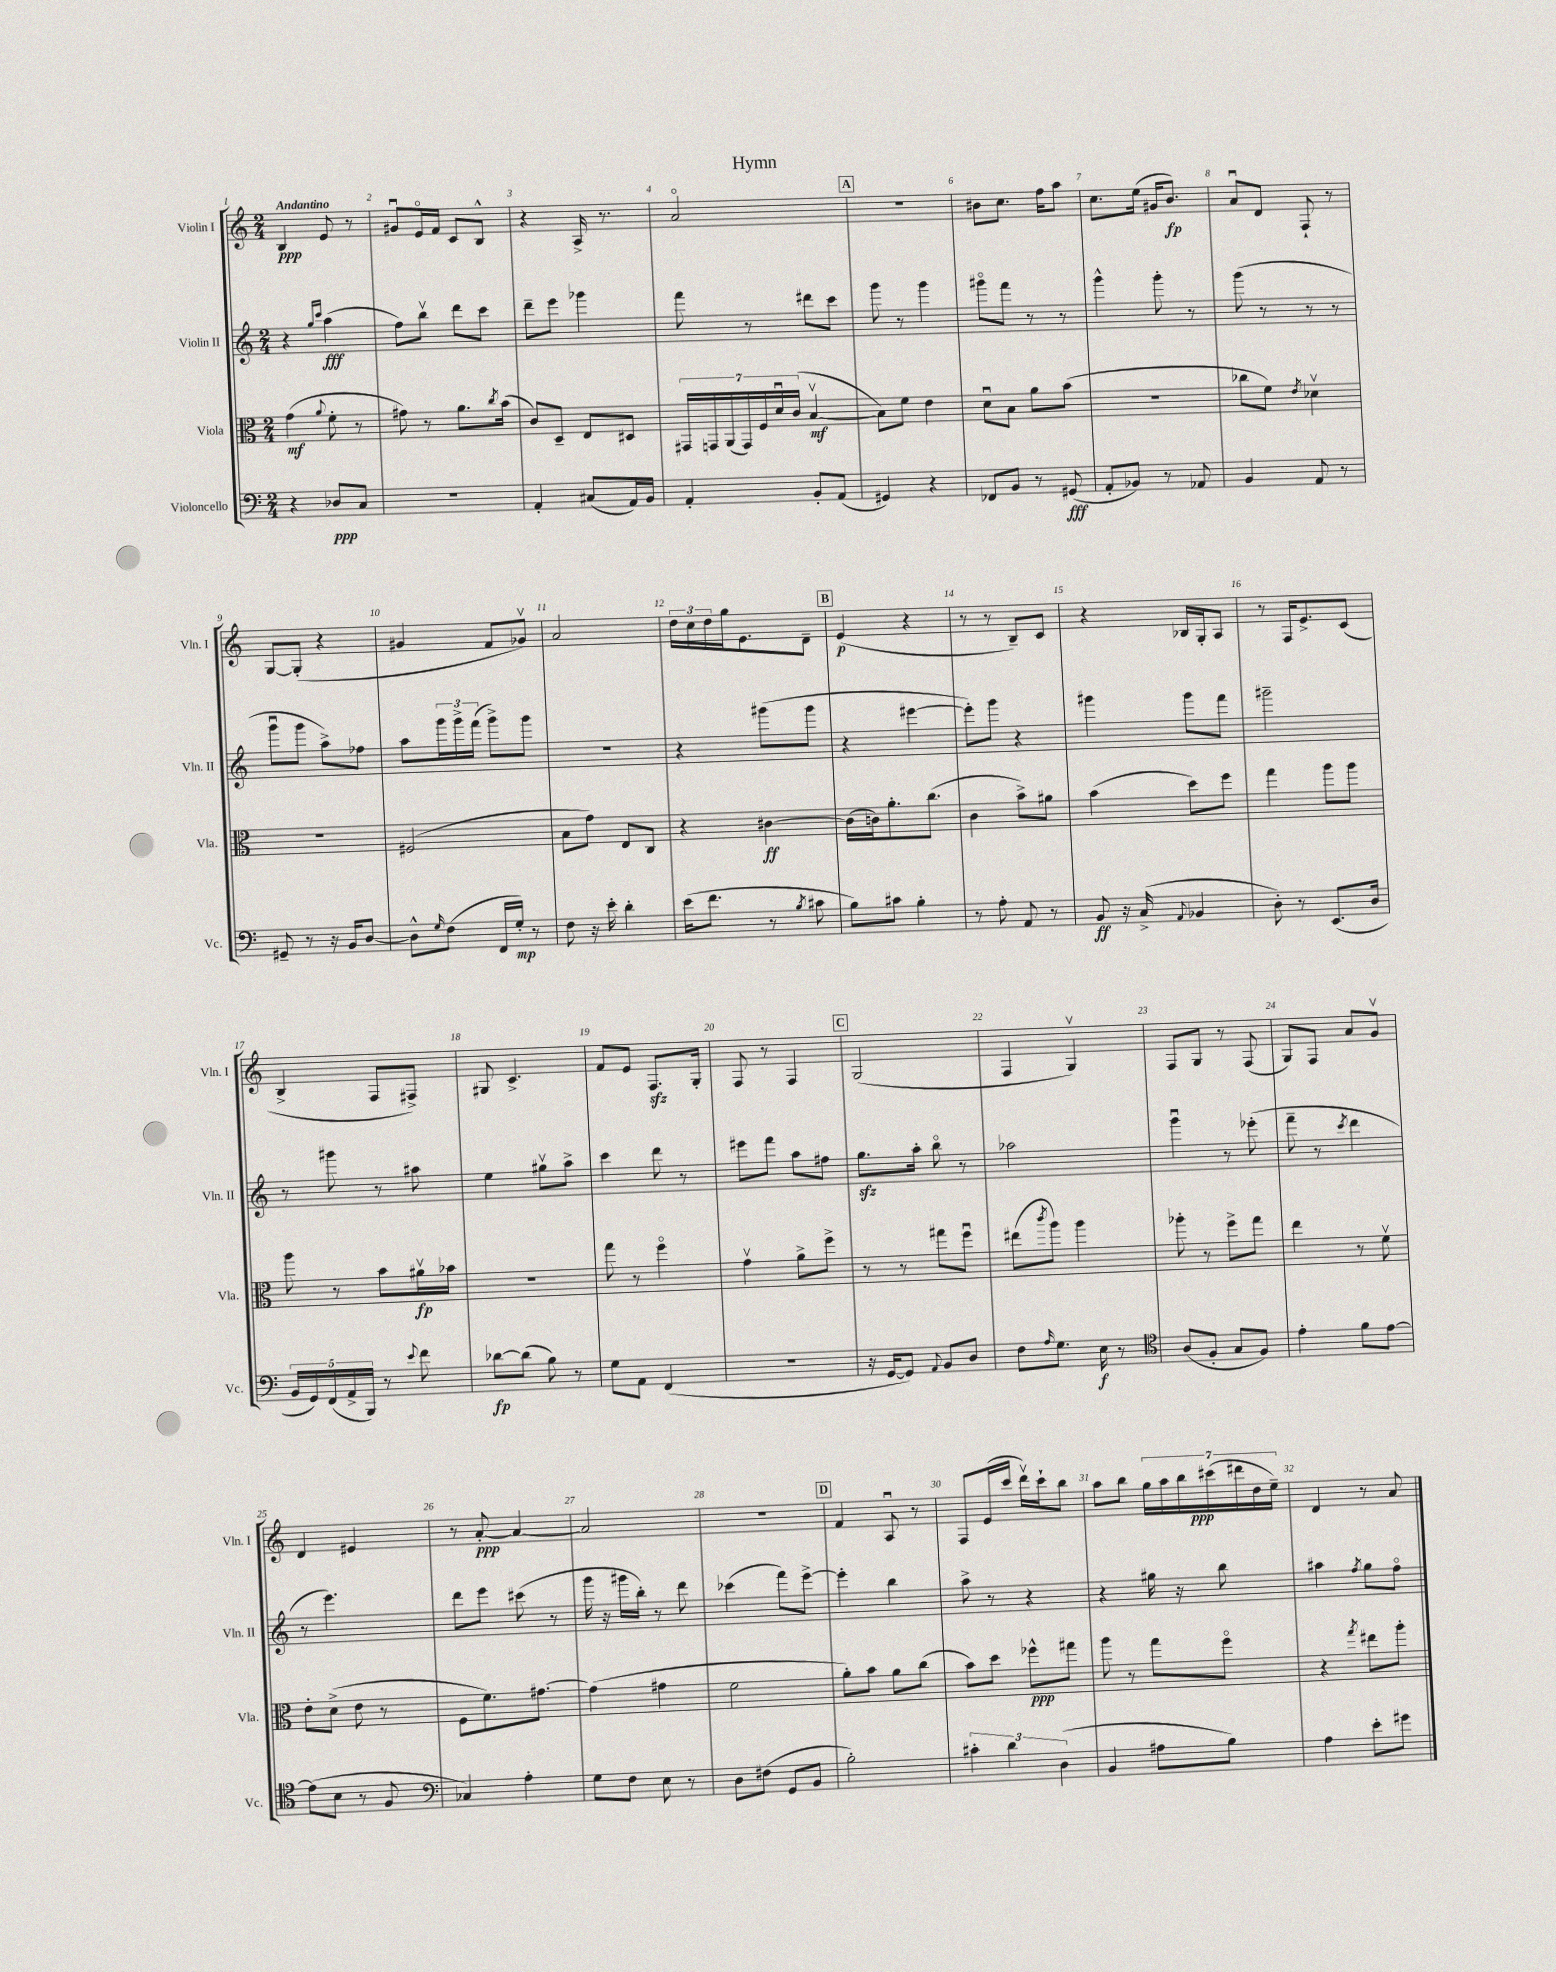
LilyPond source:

\header { title = "Hymn" }
<<
\new StaffGroup <<
\new Staff = "s0" \with { instrumentName = "Violin I" shortInstrumentName = "Vln. I" } {
    \clef treble \key c \major \numericTimeSignature \time 2/4 \tempo "Andantino"
    b4\ppp e'8 r8 |
    gis'8\downbow e'16\flageolet f'16 c'8 b8-^ |
    r4 a16-> r8. |
    a'2\flageolet |
    \mark \markup { \box "A" } r2 |
    bis'8 c''8. f''16 a''8 |
    c''8. e''16( gis'16 b'8.\fp) |
    a'8\downbow d'8 f8-! r8 |
    g8~ g8-.( r4 |
    gis'4 f'8 ges'8\upbow) |
    a'2 |
    \tuplet 3/2 { d''16 c''16 d''16 } g''16 e'8. d'8-- |
    \mark \markup { \box "B" } e'4\p( r4 |
    r8 r8 b8--) c'8 |
    r4 bes16 g16-. a8 |
    r8 f16 e'8.-> c'8( |
    b4-> f8 fis8->) |
    gis8 c'4.-> |
    f'8 e'8 f8.\sfz g16-. |
    f8 r8 f4 |
    \mark \markup { \box "C" } g2( |
    f4 g4\upbow) |
    f8 g8 r8 f8( |
    g8) f8 a'8 g'8\upbow |
    d'4 eis'4 |
    r8 a'8~-.\ppp a'4~ |
    a'2 |
    R2 |
    \mark \markup { \box "D" } f'4 a8\downbow r8 |
    f8 e'16( c'''16 d'''16\upbow) c'''16-! b''8 |
    a''8 b''8 \tuplet 7/4 { g''16 a''16 b''16 cis'''16\ppp( dis'''16 d''16 e''16--) } |
    d'4 r8 a'8 \bar "|." |
}
\new Staff = "s1" \with { instrumentName = "Violin II" shortInstrumentName = "Vln. II" } {
    \clef treble \key c \major \numericTimeSignature \time 2/4
    r4 \grace { g''16 c'''16 } a''4\fff( |
    f''8) b''8\upbow d'''8 c'''8 |
    d'''8-- e'''8 ges'''4 |
    f'''8 r8 dis'''8 c'''8 |
    \mark \markup { \box "A" } g'''8 r8 g'''4 |
    gis'''8\flageolet f'''8 r8 r8 |
    g'''4-^ g'''8-. r8 |
    g'''8( r8 r8 r8 |
    g'''8\downbow g'''8 a''8->) fes''8 |
    a''8 \tuplet 3/2 { g'''16 g'''16-> f'''16( } g'''8->) g'''8 |
    R2 |
    r4 gis'''8( gis'''8 |
    \mark \markup { \box "B" } r4 eis'''4~ |
    eis'''8-.) g'''8 r4 |
    gis'''4 gis'''8 f'''8 |
    gis'''2-- |
    r8 gis'''8 r8 ais''8 |
    e''4 gis''8\upbow a''8-> |
    c'''4 d'''8 r8 |
    eis'''8 f'''8 a''8 fis''8 |
    \mark \markup { \box "C" } g''8.\sfz a''16-. b''8\flageolet r8 |
    aes''2 |
    g'''4\downbow r8 ees'''8-.( |
    f'''8-- r8 \acciaccatura { c'''8 } d'''4 |
    r8 e'''4.) |
    d'''8 e'''8 cis'''8( r8 |
    g'''16 r16 gis'''16 b''16-.) r8 d'''8 |
    ces'''4( f'''8) e'''8~-> |
    \mark \markup { \box "D" } e'''4-. b''4 |
    a''8-> r8 r4 |
    r4 gis''16 r16 b''8 |
    ais''4 \acciaccatura { f''8 } g''8 f''8\flageolet \bar "|." |
}
\new Staff = "s2" \with { instrumentName = "Viola" shortInstrumentName = "Vla." } {
    \clef alto \key c \major \numericTimeSignature \time 2/4
    g'4\mf( \appoggiatura { a'8 } f'8-. r8 |
    gis'8) r8 a'8. \acciaccatura { c''8 } b'16( |
    c'8) d8-- e8 dis8 |
    \tuplet 7/4 { gis,16 g,16 a,16( g,16) f16 d'16\downbow c'16( } b4~\upbow\mf |
    \mark \markup { \box "A" } b8) f'8 e'4 |
    d'8\downbow b8 a'8 b'8( |
    R2 |
    ces''8 f'8) \acciaccatura { e'8 } des'4\upbow |
    R2 |
    fis2( |
    b8 g'8) e8 c8 |
    r4 cis'4~\ff |
    \mark \markup { \box "B" } cis'16( c'16) a'8.-. c''8.( |
    c'4 b'8->) ais'8 |
    b'4( d''8) f''8 |
    g''4 a''8 a''8 |
    a''8 r8 b'8 ais'16\upbow\fp bes'16 |
    R2 |
    g''8 r8 f''4\flageolet |
    g'4\upbow a'8-> f''8-> |
    \mark \markup { \box "C" } r8 r8 gis''8 f''8\downbow |
    eis''8( \acciaccatura { c'''8 } a''8) a''4 |
    aes''8-. r8 f''8-> g''8 |
    e''4 r8 f'8\upbow |
    e'8-. d'8->( e'8 r8 |
    f8 f'8.) gis'8.~ |
    gis'4( gis'4 |
    f'2 |
    \mark \markup { \box "D" } a'8-.) b'8 a'8 c''8( |
    b'8) d''8 fes''8-^\ppp gis''8 |
    a''8 r8 g''8 f''8\flageolet |
    r4 \acciaccatura { g''8 } eis''8 a''8-. \bar "|." |
}
\new Staff = "s3" \with { instrumentName = "Violoncello" shortInstrumentName = "Vc." } {
    \clef bass \key c \major \numericTimeSignature \time 2/4
    r4 des8\ppp c8 |
    R2 |
    a,4-. cis8( a,16) b,16 |
    a,4-. b,8-. a,8( |
    \mark \markup { \box "A" } gis,4) r4 |
    fes,8 b,8 r8 gis,8\fff( |
    a,8-. bes,8) r8 aes,8 |
    b,4 a,8 r8 |
    gis,8-- r8 r16 b,16 d8~ |
    d8-^ \grace { g16 } f8( f,16 g16-.\mp) r8 |
    f8 r16 e'16-. d'4-. |
    e'16( f'8. r8 \acciaccatura { b8 } cis'8 |
    \mark \markup { \box "B" } b8) cis'8 b4-. |
    r8 a8-. a,8 r8 |
    b,8\ff r16 c16->( \appoggiatura { a,8 } bes,4 |
    d8-.) r8 e,8.( d16 |
    \tuplet 5/4 { b,16 g,16) f,16( a,16-> b,,16) } r8 \appoggiatura { e'8 } f'8 |
    des'8~\fp des'8( b8) r8 |
    g8 a,8 f,4( |
    R2 |
    \mark \markup { \box "C" } r16 g,16~ g,8) \appoggiatura { a,8 } b,8 d8 |
    f8 \grace { a16 } g8. e16\f r8 |
    \clef tenor a8( f8-. g8 f8) |
    e'4-. f'8 e'8~ |
    e'8( b8 r8 f8 |
    \clef bass ces4) a4-. |
    g8 f8 e8 r8 |
    d8 fis8( g,8 b,8 |
    \mark \markup { \box "D" } b2-.) |
    \tuplet 3/2 { cis'4-. d'4 d4( } |
    b,4 ais8 b8) |
    a4 e'8-. gis'8 \bar "|." |
}
>>
>>
\layout { \context { \Score \override BarNumber.break-visibility = ##(#f #t #t) barNumberVisibility = #all-bar-numbers-visible } }
